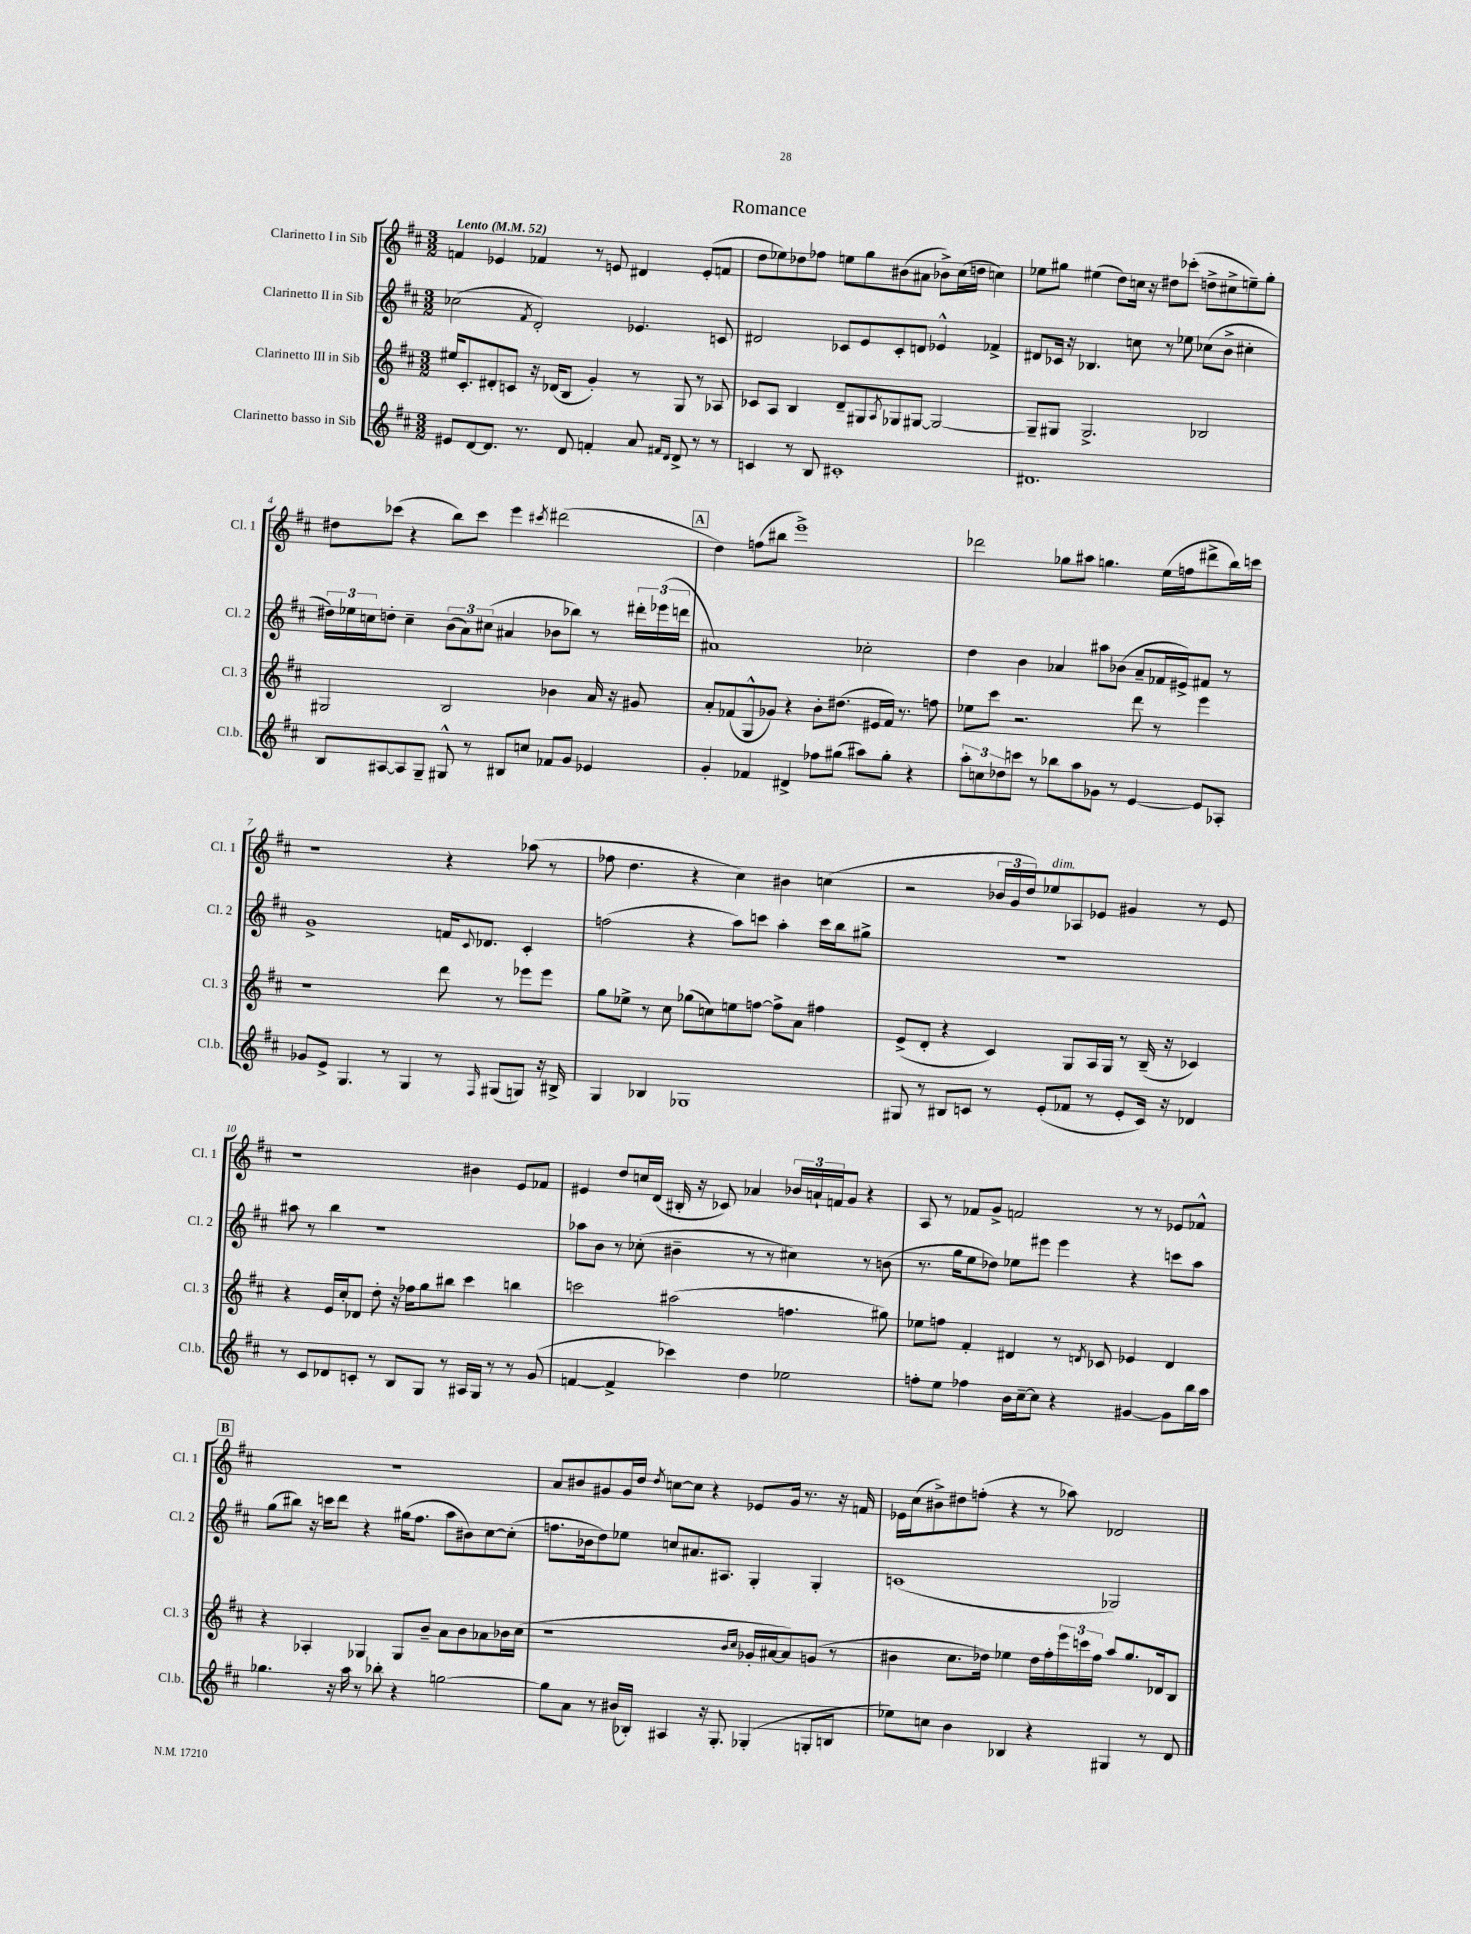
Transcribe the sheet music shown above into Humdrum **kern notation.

**kern	**kern	**kern	**kern
*part4	*part3	*part2	*part1
*staff4	*staff3	*staff2	*staff1
*I"Clarinetto basso in Sib	*I"Clarinetto III in Sib	*I"Clarinetto II in Sib	*I"Clarinetto I in Sib
*I'Cl.b.	*I'Cl. 3	*I'Cl. 2	*I'Cl. 1
*clefG2	*clefG2	*clefG2	*clefG2
*k[f#c#]	*k[f#c#]	*k[f#c#]	*k[f#c#]
*M3/2	*M3/2	*M3/2	*M3/2
*MM52	*MM52	*MM52	*MM52
=1	=1	=1	=1
!	!	!	!LO:TX:a:B:t=Lento
8e#X/L	16ee#X/KL	(2cc-X\	4fn/
.	8.c#'/	.	.
[8d/	.	.	.
8.d/J]	8d#X'/	.	4e-X/
.	8cn/J	.	.
8.r	.	.	.
.	.	8qf#/	.
.	16r	2d'/)	4f-X/
.	(16d-X/KL	.	.
8d/	8B/J	.	.
4fn'/	4g'/)	.	8r
.	.	.	8en/
8a/	8r	4.e-X/	4d#X/
16qqf#X/LL	.	.	.
16qqd/JJ	.	.	.
8d^/	8G/	.	.
8r	8r	.	(8e'/L
8r	8A-X/	8cn/	8fn/J
=2	=2	=2	=2
4cn/	8c-X/L	2d#X/	8dd\L
.	8A/J	.	8ee-X\)
8r	4B/	.	8dd-X\
8B/	.	.	8ff-X\J
1c#X'	8d~/L	8c-X/L	8een\L
.	8G#X/	8e/	8gg\
.	8qA/	.	.
.	8G-X/	8c-'/	(8b#X\
.	[8G#X/J	8dn/J	8a#X\J
.	2G#/_	4e-X^^/	8b-X^\L)
.	.	.	(16cc#\L
.	.	.	16ddn\JJ
.	.	4f-X^/	4ccn\)
=3	=3	=3	=3
1.d#X	8G#~/L]	8d#X/L	8ee-X\L
.	8G#X/J	16c-X/Jk	8gg#X\J
.	.	16r	.
.	2.G#^/	4.B-X/	(4ee#X\
.	.	.	8dd\L)
.	.	8ccn\	16ccn\Jk
.	.	.	16r
.	.	8r	8dd#X\L
.	.	8ee-X\	(8ccc-X'\J
.	2B-X/	(8cc-X\L	8ddn^\L
.	.	8b^\J	8cc#X^\
.	.	4cc#X'\	8een~\)
.	.	.	8gg#'\J
!!LO:LB:g=z
=4	=4	=4	=4
8B/L	2G#X/	24dd#X\LL)	8dd#X\L
.	.	24ee-X\	.
.	.	24ccn\J	.
[8A#X/	.	8ddn'\J	(8ccc-X\J
8A#/]	.	4cc~\	4r
8G~/J	.	.	.
8G#X^^/	2B/	(12b\L	8bb\L)
.	.	12a\)	.
8r	.	.	8ccc-\J
.	.	(12cc#X\J	.
8B#X/L	.	4a#X/	4eee\
8ccn/J	.	.	.
.	.	.	8qccc#X/
8f-X/L	4b-X\	8b-X\L	(2ddd#X\
8g/J	.	8bb-X\J)	.
4e-X/	16a/	8r	.
.	16r	.	.
.	8g#X/	24ddd#X'\LL	.
.	.	(24eee-X\	.
.	.	24dddn\JJ	.
!!LO:REH:place=s1:t=A
=5	=5	=5	=5
4g'/	8a'/L	1a#X)	4dd\)
.	(8f-X/	.	.
4f-X/	8G^^/	.	(8ffn\L
.	8g-X/J)	.	8bb#X\J
4d#X^/	4r	.	1eee^)
8ff-X\L	8b'\L	.	.
(8gg#X\J	(8.dd#X\J	.	.
8aa#X\L)	.	2cc-X'\	.
.	16e#X/LL	.	.
8gg#'\J	16f-/JJ)	.	.
.	8.r	.	.
4r	.	.	.
.	8ffn\	.	.
=6	=6	=6	=6
12aa'\L	8ee-X\L	4dd\	2ddd-X\
12ccn\	.	.	.
.	8ccc#\J	.	.
12dd-X\	.	.	.
8cccn\J	2.r	4b\	.
8r	.	.	.
8bb-X\L	.	4a-X/	8gg-X\L
8aa\	.	.	8aa#X\J
8g-X\J	.	8aa#X\L	4.ggn\
8r	.	(8b-X\J	.
[4e/	8ddd\	8a-~/L	.
.	8r	16f-X/L	(16ee\LL
.	.	16e#X^/J)	16ffn\J
8e/L]	4eee\	8f#X/J	8ddd#X^\
8A-X'/J	.	8r	16bb\L)
.	.	.	16cccn\JJ
!!LO:LB:g=z
=7	=7	=7	=7
8g-X/L	1r	1g^	1r
8e^/J	.	.	.
4.G/	.	.	.
8r	.	.	.
4G/	.	.	.
8r	8ddd\	16fn/KL	4r
.	.	8qqc#/	.
.	.	8.d-X/J	.
16qqF#/	.	.	.
(8G#X/L	8r	.	.
8Gn/J)	8eee-X\L	4c#'/	(8aa-X\
16r	8eee-\J	.	8r
16B#X^/	.	.	.
=8	=8	=8	=8
4G/	8gg\L	(2ffn\	8ff-X\
.	8ee-X^\J	.	4.dd\
4B-X/	8r	.	.
.	8cc#\	.	.
1G-X	(8gg-X\L	4r	4r
.	8ccn\)	.	.
.	8een\	8aa\L)	4cc#\)
.	[8ffn\J	8cccn\J	.
.	8ff^\L]	4aa'\	4b#X\
.	8a\J	.	.
.	4ff#X\	16ccc\LL	(4ccn\
.	.	16bb\J	.
.	.	8gg#X^\J	.
=9	=9	=9	=9
8G#X/	(8e^/L	1.r	2r
8r	8d'/J	.	.
8B#X/L	4r	.	.
8cn/J	.	.	.
8r	4c#/)	.	24b-X/LL
.	.	.	24g/
.	.	.	24dd/J)
!	!	!	!LO:TX:a:i:t=dim.
(8e'/L	.	.	8ee-X/
8f-X/J	8G/L	.	8A-X/
8r	16A/L	.	8e-X/J
.	16G/JJ	.	.
8e'/L	8r	.	4g#X/
16c/Jk)	(16B~/	.	.
16r	16r	.	.
4d-X/	4c-X/)	.	8r
.	.	.	8e-/
!!LO:LB:g=z
=10	=10	=10	=10
8r	4r	8aa#X\	1r
8c#/L	.	8r	.
8d-X/	16e/LL	4bb\	.
.	16cc#'/J	.	.
8cn'/J	8d-X/J	.	.
8r	8dd'\	1r	.
8B/L	16r	.	.
.	16ff-X\KL	.	.
8G/J	8gg\	.	.
8r	8bb#X\J	.	.
16A#X/LL	4ccc#\	.	4b#X\
16G/JJ	.	.	.
8r	.	.	.
8r	4bbn\	.	8e/L
(8g/	.	.	8f-X/J
=11	=11	=11	=11
[4fn/	2cccn\	8aa-X\L	4e#X/
.	.	8b\J	.
4f^/]	.	8r	8dd/L
.	.	(8cc-X'\	16ccn/L
.	.	.	(16d/JJ
4ccc-X\)	(2aa#X\	4b#X~\	16B#X'/
.	.	.	16r
.	.	.	8c-X/)
4dd\	.	8r	4a-X/
.	.	8r	.
2ee-X\	4.ffn\	4cc#X\)	24b-X/LL
.	.	.	24an`/
.	.	.	24fn/J
.	.	.	8g/J
.	.	8r	4r
.	8gg#X\)	(8bn\	.
=12	=12	=12	=12
8ffn'\L	8ee-X\L	8.r	8A/
8ee\J	8ffn\J	.	8r
.	.	16gg\KL	.
4ff-X\	4f#'/	8ee\	8f-X/L
.	.	8dd-X\J)	8g^/J
16b\LL	4d#X/	8ee-X\L	2fn/
[16cc#~\J	.	.	.
8cc#\J]	.	8eee#X\J	.
4r	8r	4eee#\	.
.	8qdn/	.	.
.	8c-X/	.	.
[4g#X/	4e-X/	4r	8r
.	.	.	8r
8g#\L]	4d/	8cccn\L	8e-X/L
16bb\L	.	8aa\J	8f-X^^/J
16aa\JJ	.	.	.
!!LO:LB:g=z
!!LO:REH:place=s1:t=B
=13	=13	=13	=13
4.gg-X\	4r	(8gg\L	1.r
.	.	8bb#X\J)	.
.	4A-X'/	16r	.
.	.	16cccn\KL	.
16r	.	8ddd\J	.
16aa\	.	.	.
8r	4G-X/	4r	.
8bb-X'\	.	.	.
4r	8G-/L	(16gg#X\KL	.
.	.	8.ff#\J	.
.	8b~/J	.	.
[2ggn\	8a\L	8aa\L	.
.	8b\	8b#X\)	.
.	8a-X\	[8cc#\	.
.	16b-X\L	(8cc#'\J]	.
.	(16cc#\JJ	.	.
=14	=14	=14	=14
8gg\L]	1r	8.ffn\L	8a/L
8a\J	.	.	8b#X/
.	.	16b-X\k	.
8r	.	8dd\)	8g#X/
(16b#X/LL	.	8ee-X\J	16g#/L
16B-X'/JJ)	.	.	16dd/JJ
.	.	.	8qdd/
4A#X/	.	8ccn/L	[8ccn\L
.	.	8.a#X/	8cc\J]
16r	.	.	4r
8.G'/	.	8.A#X/J	.
.	16qqb/LL	.	.
.	16qqcc#/JJ	.	.
(4G-X'/	16g-X'/LL	4G'/	8e-X/L
.	[16a#X/J	.	.
.	8a#/])	.	16g#/Jk
.	.	.	8.r
8Gn'/L	(8gn/J	4G'/	.
8Bn/J	8r	.	16r
.	.	.	16fn/
=15	=15	=15	=15
8ee-X\L)	4b#X\	(1cn	16e-X\LL
.	.	.	(16cc#\J
8ccn\J	.	.	8b#X^\)
4b\	8.cc#\L	.	8dd#X\
.	.	.	(8ffn'\J
.	16dd-X\Jk)	.	.
4B-X/	4ee-X\	.	4r
4r	16dd-\LL	.	8r
.	16ff#'\	.	.
.	24eee\	.	8aa-X\)
.	24cccn\	.	.
.	24ff#\JJ	.	.
4G#X/	8aa/L	2G-X/)	2d-X/
.	8.gg/	.	.
8r	.	.	.
.	16d-X/k	.	.
8d/	8B/J	.	.
==	==	==	==
*-	*-	*-	*-
